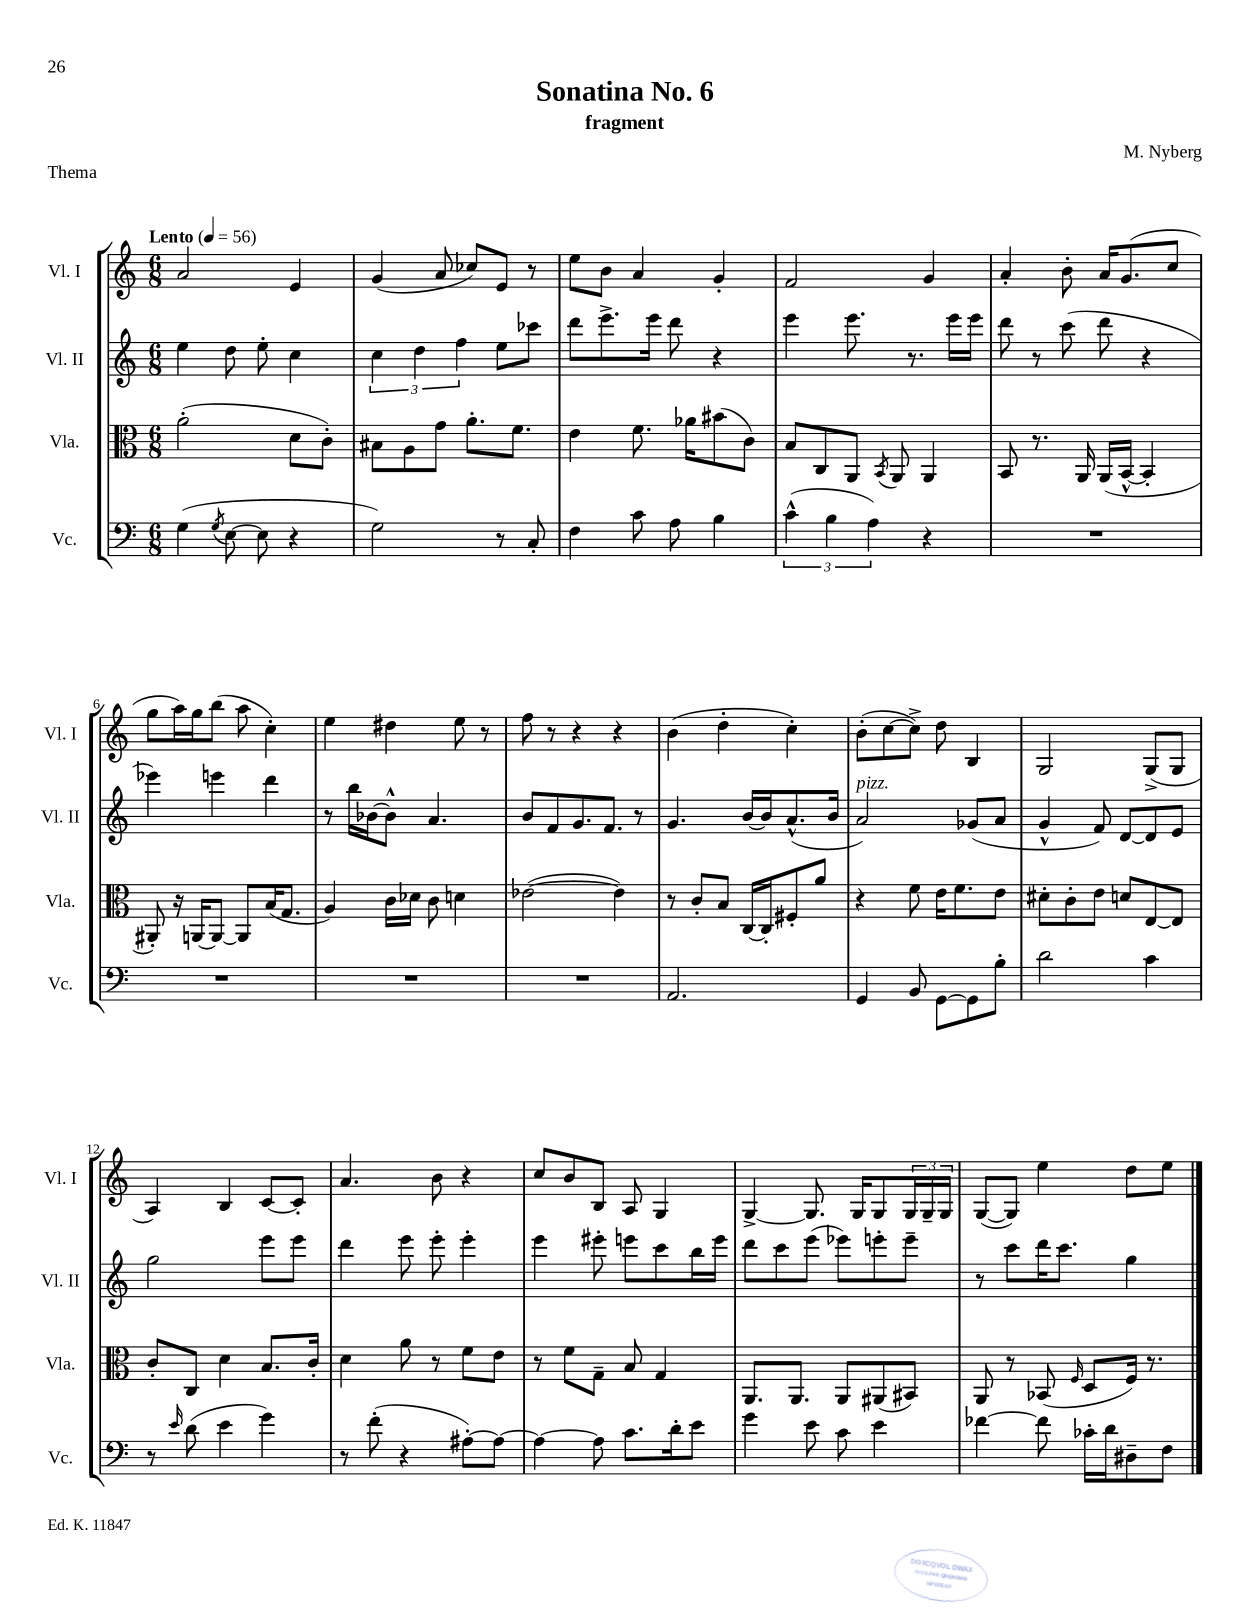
\header { title = "Sonatina No. 6" composer = "M. Nyberg" subtitle = "fragment" piece = "Thema" }
<<
\new StaffGroup <<
\new Staff = "s0" \with { instrumentName = "Vl. I" shortInstrumentName = "Vl. I" } {
    \clef treble \key c \major \numericTimeSignature \time 6/8 \tempo "Lento" 4 = 56
    a'2 e'4 |
    g'4( a'8 ces''8) e'8 r8 |
    e''8 b'8 a'4 g'4-. |
    f'2 g'4 |
    a'4-. b'8-. a'16 g'8.( c''8 |
    g''8 a''16) g''16 b''8( a''8 c''4-.) |
    e''4 dis''4 e''8 r8 |
    f''8 r8 r4 r4 |
    b'4( d''4-. c''4-.) |
    b'8-.( c''8~ c''8->) d''8 b4 |
    g2 g8->( g8 |
    a4) b4 c'8~ c'8-. |
    a'4. b'8 r4 |
    c''8 b'8 b8 a8 g4 |
    g4~-> g8. g16 g8 \tuplet 3/2 { g16 g16-- g16 } |
    g8~( g8) e''4 d''8 e''8 \bar "|." |
}
\new Staff = "s1" \with { instrumentName = "Vl. II" shortInstrumentName = "Vl. II" } {
    \clef treble \key c \major \numericTimeSignature \time 6/8
    e''4 d''8 e''8-. c''4 |
    \tuplet 3/2 { c''4 d''4 f''4 } e''8 ces'''8 |
    d'''8 e'''8.-> e'''16 d'''8 r4 |
    e'''4 e'''8. r8. e'''16 e'''16 |
    d'''8 r8 c'''8( d'''8 r4 |
    ees'''4) e'''4 d'''4 |
    r8 b''16 bes'16~ bes'8-^ a'4. |
    b'8 f'8 g'8. f'8. r8 |
    g'4. b'16~ b'16 a'8.-^( b'16 |
    a'2^\markup { \italic "pizz." }) ges'8( a'8 |
    g'4-^ f'8) d'8~ d'8 e'8 |
    g''2 e'''8 e'''8 |
    d'''4 e'''8 e'''8-. e'''4-. |
    e'''4 eis'''8-. e'''8 c'''8 b''16 e'''16 |
    d'''8 c'''8 e'''8( ees'''8) e'''8-. e'''8-- |
    r8 c'''8 d'''16 c'''8. g''4 \bar "|." |
}
\new Staff = "s2" \with { instrumentName = "Vla." shortInstrumentName = "Vla." } {
    \clef alto \key c \major \numericTimeSignature \time 6/8
    a'2-.( d'8 c'8-.) |
    bis8 a8 g'8 a'8.-. f'8. |
    e'4 f'8. aes'16 bis'8( c'8) |
    b8 c8 a,8 \acciaccatura { b,8 } a,8 a,4 |
    b,8 r8. a,16 a,16( b,16~-^ b,4-. |
    ais,8-.) r16 a,16~ a,8~ a,8 b16( g8. |
    a4) c'16 des'16 c'8 d'4 |
    ees'2~( ees'4) |
    r8 c'8-. b8 c16~ c16-. fis8-. a'8 |
    r4 f'8 e'16 f'8. e'8 |
    dis'8-. c'8-. e'8 d'8 e8~ e8 |
    c'8-. c8 d'4 b8. c'16-. |
    d'4 a'8 r8 f'8 e'8 |
    r8 f'8 g8-- b8 g4 |
    a,8. a,8. a,8 ais,8( bis,8) |
    a,8 r8 bes,8( \grace { f16 } d8 f16) r8. \bar "|." |
}
\new Staff = "s3" \with { instrumentName = "Vc." shortInstrumentName = "Vc." } {
    \clef bass \key c \major \numericTimeSignature \time 6/8
    g4( \acciaccatura { g8 } e8~ e8 r4 |
    g2) r8 c8-. |
    f4 c'8 a8 b4 |
    \tuplet 3/2 { c'4-^( b4 a4) } r4 |
    R2. |
    R2. |
    R2. |
    R2. |
    a,2. |
    g,4 b,8 g,8~ g,8 b8-. |
    d'2 c'4 |
    r8 \grace { e'16 } d'8( e'4 g'4) |
    r8 f'8-.( r4 ais8~-.) ais8~ |
    ais4~ ais8 c'8. d'16-. e'8 |
    g'4 e'8 c'8 e'4 |
    fes'4~ fes'8 ces'16-. d'16 dis8-- f8 \bar "|." |
}
>>
>>
